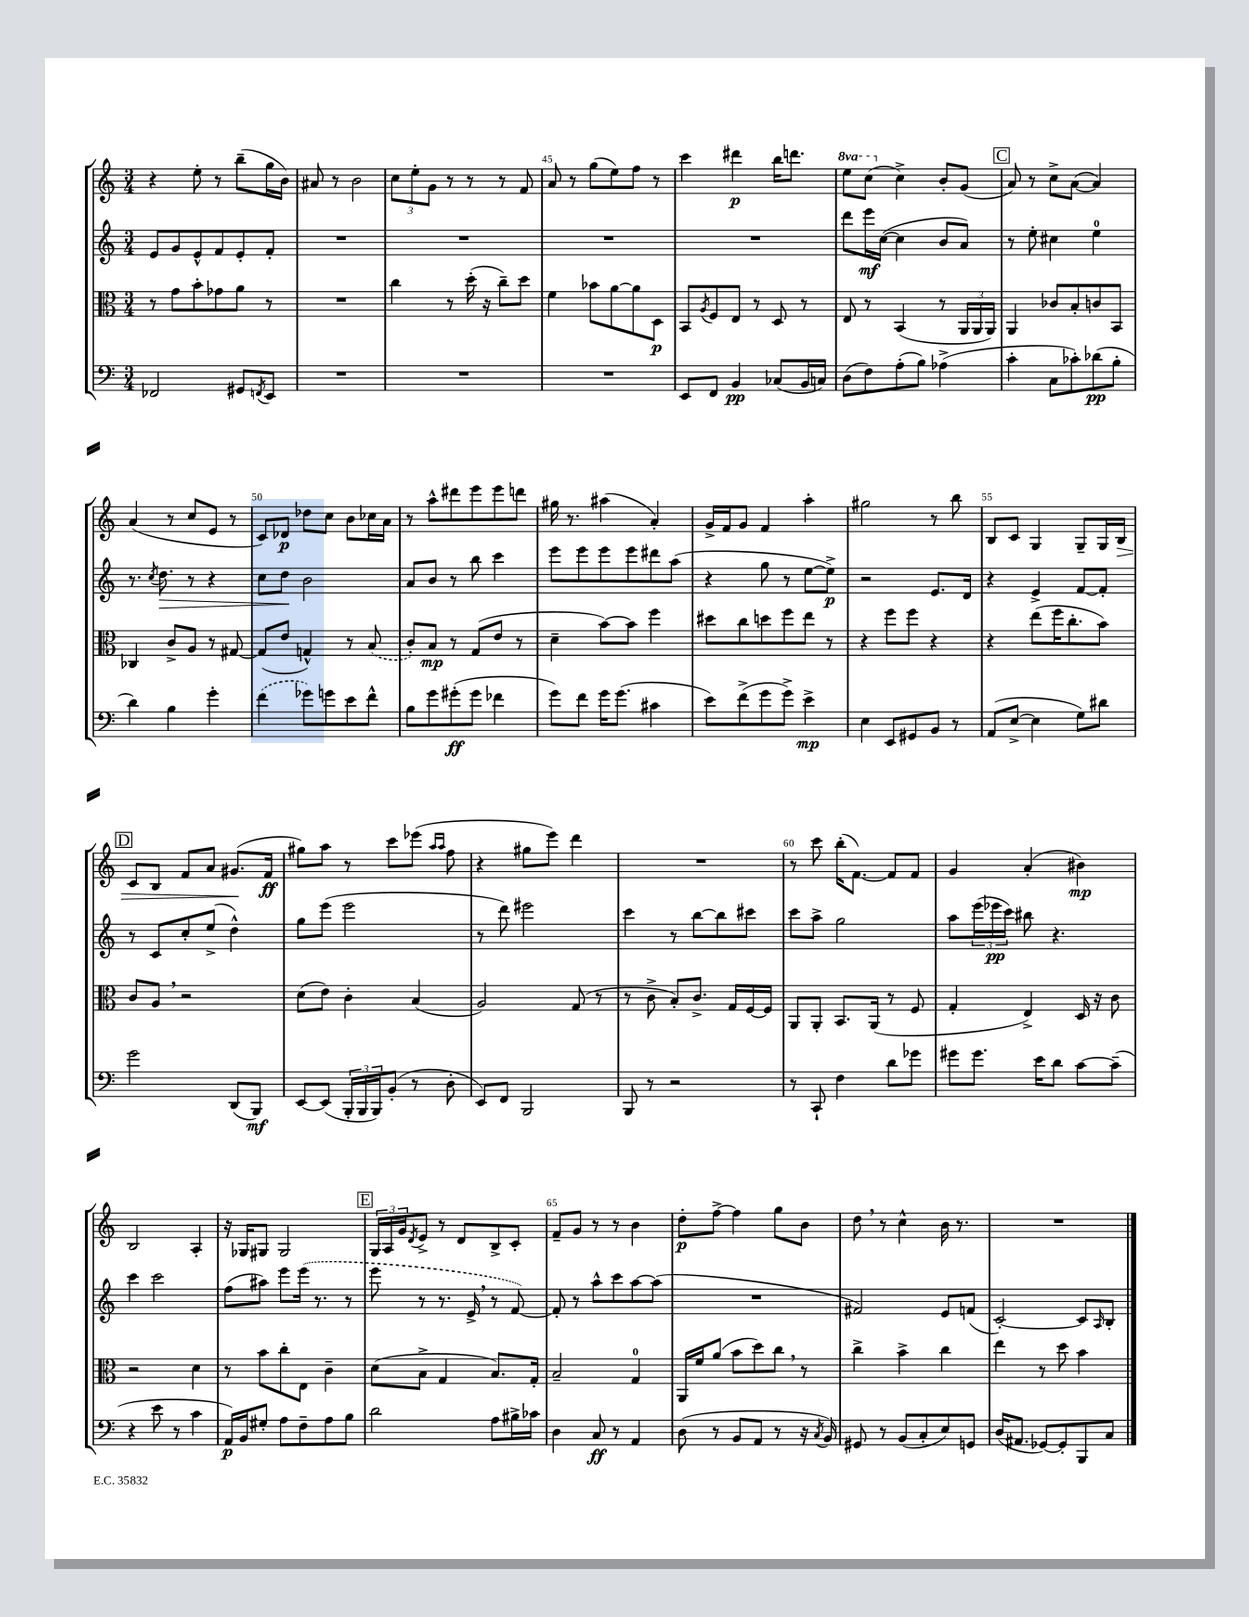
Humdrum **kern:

**kern	**dynam	**kern	**dynam	**kern	**dynam	**kern	**dynam
*part4	*part4	*part3	*part3	*part2	*part2	*part1	*part1
*staff4	*staff4	*staff3	*staff3	*staff2	*staff2	*staff1	*staff1
*clefF4	*	*clefC3	*	*clefG2	*	*clefG2	*
*k[]	*	*k[]	*	*k[]	*	*k[]	*
*M3/4	*	*M3/4	*	*M3/4	*	*M3/4	*
=42	=42	=42	=42	=42	=42	=42	=42
2FF-X/	.	8r	.	8e/L	.	4r	.
.	.	8g\L	.	8g/	.	.	.
.	.	8b'\	.	8e^^/	.	8ee'\	.
.	.	8g-X\	.	8f/	.	8r	.
8GG#X/L	.	8a\J	.	8e'/	.	(8bb~\L	.
8qFFn/	.	.	.	.	.	.	.
8EE/J	.	8r	.	8f'/J	.	16gg\L	.
.	.	.	.	.	.	16b\JJ)	.
=43	=43	=43	=43	=43	=43	=43	=43
2.r	.	2.r	.	2.r	.	8a#X/	.
.	.	.	.	.	.	8r	.
.	.	.	.	.	.	2b\	.
=44	=44	=44	=44	=44	=44	=44	=44
2.r	.	4cc\	.	2.r	.	12cc\L	.
.	.	.	.	.	.	12ee'\	.
.	.	.	.	.	.	12g\J	.
.	.	8r	.	.	.	8r	.
.	.	(16dd'\	.	.	.	8r	.
.	.	16r	.	.	.	.	.
.	.	8cc~\L)	.	.	.	8r	.
.	.	8dd\J	.	.	.	8f/	.
=45	=45	=45	=45	=45	=45	=45	=45
2.r	.	4f\	.	2.r	.	8a/	.
.	.	.	.	.	.	8r	.
.	.	8b-X\L	.	.	.	(8gg\L	.
.	.	[8a\	.	.	.	8ee\)	.
.	.	8a\]	.	.	.	8ff\J	.
.	.	8D\J	p	.	.	8r	.
=46	=46	=46	=46	=46	=46	=46	=46
8EE/L	.	8BB/L	.	2.r	.	4ccc\	.
.	.	8qA/	.	.	.	.	.
8FF/J	.	8F/	.	.	.	.	.
4BB/	pp	8E/J	.	.	.	4ddd#X\	p
.	.	8r	.	.	.	.	.
(8C-X/L	.	8D/	.	.	.	16bb\KL	.
.	.	.	.	.	.	8.dddn\J	.
16BB/L	.	8r	.	.	.	.	.
16Cn/JJ)	.	.	.	.	.	.	.
=47	=47	=47	=47	=47	=47	=47	=47
*	*	*	*	*	*	*8va	*
(8D\L	.	8E/	.	8ddd\L	.	8eee\L	.
8F\)	.	8r	.	16eee\L	mf	(8ccc\J	.
.	.	.	.	([16cc\JJ	.	.	.
*	*	*	*	*	*	*X8va	*
(8A'\	.	(4BB/	.	4cc\]	.	4cc^\)	.
8B\J)	.	.	.	.	.	.	.
(4A-X^\	.	8r	.	8b/L	.	8b'/L	.
.	.	24AA/LL	.	8a/J)	.	(8g/J	.
.	.	24AA/	.	.	.	.	.
.	.	24AA/JJ)	.	.	.	.	.
!!LO:REH:place=s1:t=C
=48	=48	=48	=48	=48	=48	=48	=48
4c'\	.	4AA/	.	8r	.	8a/)	.
.	.	.	.	8ee'\	.	8r	.
8C\L	.	8c-X/L	.	4cc#X\	.	8cc^\L	.
8c-X'\)	.	8B'/	.	.	.	([8a\J	.
(8d-X\	pp	8cn/	.	4ee\	.	4a/])	.
8B'\J	.	8BB/J	.	.	.	.	.
!!LO:LB:g=z
=49	=49	=49	=49	=49	=49	=49	=49
4d\)	.	4C-X/	.	8.r	.	(4a/	.
.	.	.	.	8qcc/	.	.	.
!	!	!	!	!	!LO:HP:b	!	!
.	.	.	.	8.dd\	>	.	.
4B\	.	8c^/L	.	.	.	8r	.
.	.	8A/J	.	8r	.	8cc/L	.
4g'\	.	8r	.	4r	.	8e/J	.
.	.	[8G#X/	.	.	.	8r	.
=50	=50	=50	=50	=50	=50	=50	=50
(4f\	.	(8G#/L]	.	8cc\L	.	8c/L)	.
.	.	8e/J	.	8dd\J	.	8d-X/J	p
8g-X\L)	.	4Gn^^/)	.	2b\	]	8dd-X\L	.
8gn\	.	.	.	.	.	8cc\J	.
8e\	.	8r	.	.	.	8b\L	.
8f^^\J	.	(8B/	.	.	.	16cc-X\L	.
.	.	.	.	.	.	16a\JJ	.
=51	=51	=51	=51	=51	=51	=51	=51
8B\L	.	8c'/L)	.	8a/L	.	8r	.
8g\	.	8B/J	mp	8b/J	.	8aa^^\L	.
(8g#X'\	ff	8r	.	8r	.	8ddd#X\	.
8g#\J	.	(8G/L	.	8bb\	.	8eee\	.
4f-X\	.	8e/J	.	4ccc\	.	8eee\	.
.	.	8r	.	.	.	8dddn\J	.
=52	=52	=52	=52	=52	=52	=52	=52
8g\L)	.	4d~\	.	8eee\L	.	16gg#X\	.
.	.	.	.	.	.	8.r	.
8f\J	.	.	.	8eee\	.	.	.
16g\KL	.	[8b\L)	.	8eee\	.	(4aa#X\	.
(8.g\J	.	.	.	.	.	.	.
.	.	8b\J]	.	8eee\	.	.	.
4c#X\	.	4ff\	.	8ddd#X\	.	4a'/)	.
.	.	.	.	(8aa\J	.	.	.
=53	=53	=53	=53	=53	=53	=53	=53
8e\L)	.	8dd#X\L	.	4r	.	16g^/LL	.
.	.	.	.	.	.	16f/J	.
(8f^\	.	8cc\	.	.	.	8g/J	.
8g\	.	8ddn\	.	8gg\	.	4f/	.
8g^\J)	.	8ff\	.	8r	.	.	.
4e^\	mp	8ee\J	.	[8ee\L	.	4aa'\	.
.	.	8r	.	8ee^\J])	p	.	.
=54	=54	=54	=54	=54	=54	=54	=54
4E\	.	4r	.	2r	.	2gg#X\	.
8EE/L	.	8ff\L	.	.	.	.	.
8GG#X/	.	8ff\J	.	.	.	.	.
8BB/J	.	4r	.	8.e/L	.	8r	.
8r	.	.	.	.	.	8bb\	.
.	.	.	.	16d/Jk	.	.	.
=55	=55	=55	=55	=55	=55	=55	=55
(8AA/L	.	4r	.	4r	.	8B/L	.
[8E^/J	.	.	.	.	.	8c/J	.
4E\]	.	(8ee\L	.	4e^/	.	4G/	.
.	.	16ff\K	.	.	.	.	.
.	.	8.cc'\	.	.	.	.	.
8G\L)	.	.	.	[8f/L	.	8G~/L	.
8d#X\J	.	8b\J)	.	8f'/J]	.	16G/L	.
!	!	!	!	!	!	!	!LO:HP:b
.	.	.	.	.	.	16B/JJ	>
!!LO:LB:g=z
!!LO:REH:place=s1:t=D
=56	=56	=56	=56	=56	=56	=56	=56
2g\	.	8c/L	.	8r	.	8c/L	.
.	.	8A,/J	.	8c/L	.	8B/J	.
.	.	2r	.	8cc'/	.	8f/L	.
.	.	.	.	(8ee^/J	.	8a/J	.
(8DD/L	.	.	.	4dd^^\)	.	(8.g#X/L	.
8BBB/J)	mf	.	.	.	.	.	.
.	.	.	.	.	.	16f/Jk	] ff
=57	=57	=57	=57	=57	=57	=57	=57
[8EE/L	.	(8d\L	.	8gg\L	.	8gg#X\L)	.
(8EE/J]	.	8e\J)	.	(8eee\J	.	8aa\J	.
24BBB'/LL	.	4c'\	.	2eee\	.	8r	.
24BBB/	.	.	.	.	.	.	.
24BBB/J)	.	.	.	.	.	.	.
(8BB'/J	.	.	.	.	.	8ccc\L	.
8r	.	(4B/	.	.	.	(8eee-X\J	.
.	.	.	.	.	.	16qqaa/LL	.
.	.	.	.	.	.	16qqaa/JJ	.
8D'\	.	.	.	.	.	8ff\	.
=58	=58	=58	=58	=58	=58	=58	=58
8EE/L)	.	2A/)	.	8r	.	4r	.
8FF/J	.	.	.	8ddd\)	.	.	.
2BBB/	.	.	.	2eee#X\	.	8gg#X\L	.
.	.	.	.	.	.	8eee\J)	.
.	.	(8G/	.	.	.	4ddd\	.
.	.	8r	.	.	.	.	.
=59	=59	=59	=59	=59	=59	=59	=59
8BBB/	.	8r	.	4ccc\	.	2.r	.
8r	.	8c^\	.	.	.	.	.
2r	.	8B'/L)	.	8r	.	.	.
.	.	8.c^/J	.	[8bb\L	.	.	.
.	.	.	.	8bb\]	.	.	.
.	.	16G/LL	.	.	.	.	.
.	.	[16F/	.	8ccc#X\J	.	.	.
.	.	16F/JJ]	.	.	.	.	.
=60	=60	=60	=60	=60	=60	=60	=60
8r	.	8AA/L	.	8ccc\L	.	8r	.
8CC`/	.	8AA'/J	.	8aa^\J	.	8ccc\	.
4F\	.	8.BB/L	.	2gg\	.	(16bb'\KL	.
.	.	.	.	.	.	[8.f\J)	.
.	.	(16AA/Jk	.	.	.	.	.
8d\L	.	8r	.	.	.	8f/L]	.
8g-X\J	.	8F/	.	.	.	8f/J	.
=61	=61	=61	=61	=61	=61	=61	=61
8g#X\L	.	4G'/	.	8aa\L	.	4g/	.
8.g#\J	.	.	.	(24eee\L	.	.	.
.	.	.	.	24eee-X\	pp	.	.
.	.	.	.	24ccc\JJ)	.	.	.
.	.	4E^/)	.	8bb#X\	.	(4a'/	.
16e\KL	.	.	.	.	.	.	.
8d\J	.	.	.	4.r	.	.	.
[8c\L	.	16D/	.	.	.	4b#X\)	mp
.	.	16r	.	.	.	.	.
(8c~\J]	.	8c\	.	.	.	.	.
!!LO:LB:g=z
=62	=62	=62	=62	=62	=62	=62	=62
4r	.	2r	.	4ccc\	.	2B/	.
8e\	.	.	.	2ccc\	.	.	.
8r	.	.	.	.	.	.	.
4c\	.	4d\	.	.	.	4A'/	.
=63	=63	=63	=63	=63	=63	=63	=63
16AA/LL)	p	8r	.	(8ff\L	.	16r	.
16BB/J	.	.	.	.	.	16G-X/KL	.
8G#X'/J	.	8b\L	.	8aa#X\J)	.	8G#X/J	.
8A\L	.	8cc'\	.	8eee\L	.	2G#/	.
8F~\	.	8E\J	.	(16eee\Jk	.	.	.
.	.	.	.	8.r	.	.	.
8A\	.	4c~\	.	.	.	.	.
8B\J	.	.	.	8r	.	.	.
!!LO:REH:place=s1:t=E
=64	=64	=64	=64	=64	=64	=64	=64
2d\	.	(8d\L	.	8eee\	.	24G/LL	.
.	.	.	.	.	.	24A/	.
.	.	.	.	.	.	24g/J	.
.	.	.	.	.	.	8qd/	.
.	.	8B^\J	.	8r	.	8e^/J	.
.	.	4G/	.	8.r	.	8r	.
.	.	.	.	.	.	8d/L	.
.	.	.	.	16e^,/	.	.	.
8A\L	.	8.B/L)	.	8r	.	8B^/	.
16B#X^\L	.	.	.	[8f/)	.	8c'/J	.
16c-X\JJ	.	16G'/Jk	.	.	.	.	.
=65	=65	=65	=65	=65	=65	=65	=65
4D\	.	2B~/	.	8f'/]	.	8f~/L	.
.	.	.	.	8r	.	8g/J	.
8C/	ff	.	.	8aa^^\L	.	8r	.
8r	.	.	.	8ccc\	.	8r	.
4AA/	.	4G/	.	[8aa\	.	4b\	.
.	.	.	.	(8aa\J]	.	.	.
=66	=66	=66	=66	=66	=66	=66	=66
(8D\	.	16AA/LL	.	2.r	.	8dd'\L	p
.	.	16f/J	.	.	.	.	.
8r	.	(8a/J	.	.	.	[8ff^\J	.
8BB/L	.	8b\L	.	.	.	4ff\]	.
8AA/J	.	8dd\)	.	.	.	.	.
8r	.	8cc,\J	.	.	.	8gg\L	.
16r	.	8r	.	.	.	8b\J	.
8qC/	.	.	.	.	.	.	.
16BB/)	.	.	.	.	.	.	.
=67	=67	=67	=67	=67	=67	=67	=67
8GG#X/	.	4cc^\	.	2f#X/)	.	8dd,\	.
8r	.	.	.	.	.	8r	.
(8BB/L	.	4b^\	.	.	.	4cc^^\	.
8C'/	.	.	.	.	.	.	.
8E/)	.	4cc\	.	8e/L	.	16b\	.
.	.	.	.	.	.	8.r	.
8GGn/J	.	.	.	(8fn/J	.	.	.
=68	=68	=68	=68	=68	=68	=68	=68
(16D/KL	.	4ee\	.	[2c'/)	.	2.r	.
8.AA#X/J	.	.	.	.	.	.	.
[8GG-X/L)	.	8r	.	.	.	.	.
8GG-'/]	.	8dd\	.	.	.	.	.
8BBB/	.	4b\	.	8c/L]	.	.	.
.	.	.	.	16qqA/	.	.	.
8C/J	.	.	.	8B'/J	.	.	.
==	==	==	==	==	==	==	==
*-	*-	*-	*-	*-	*-	*-	*-
